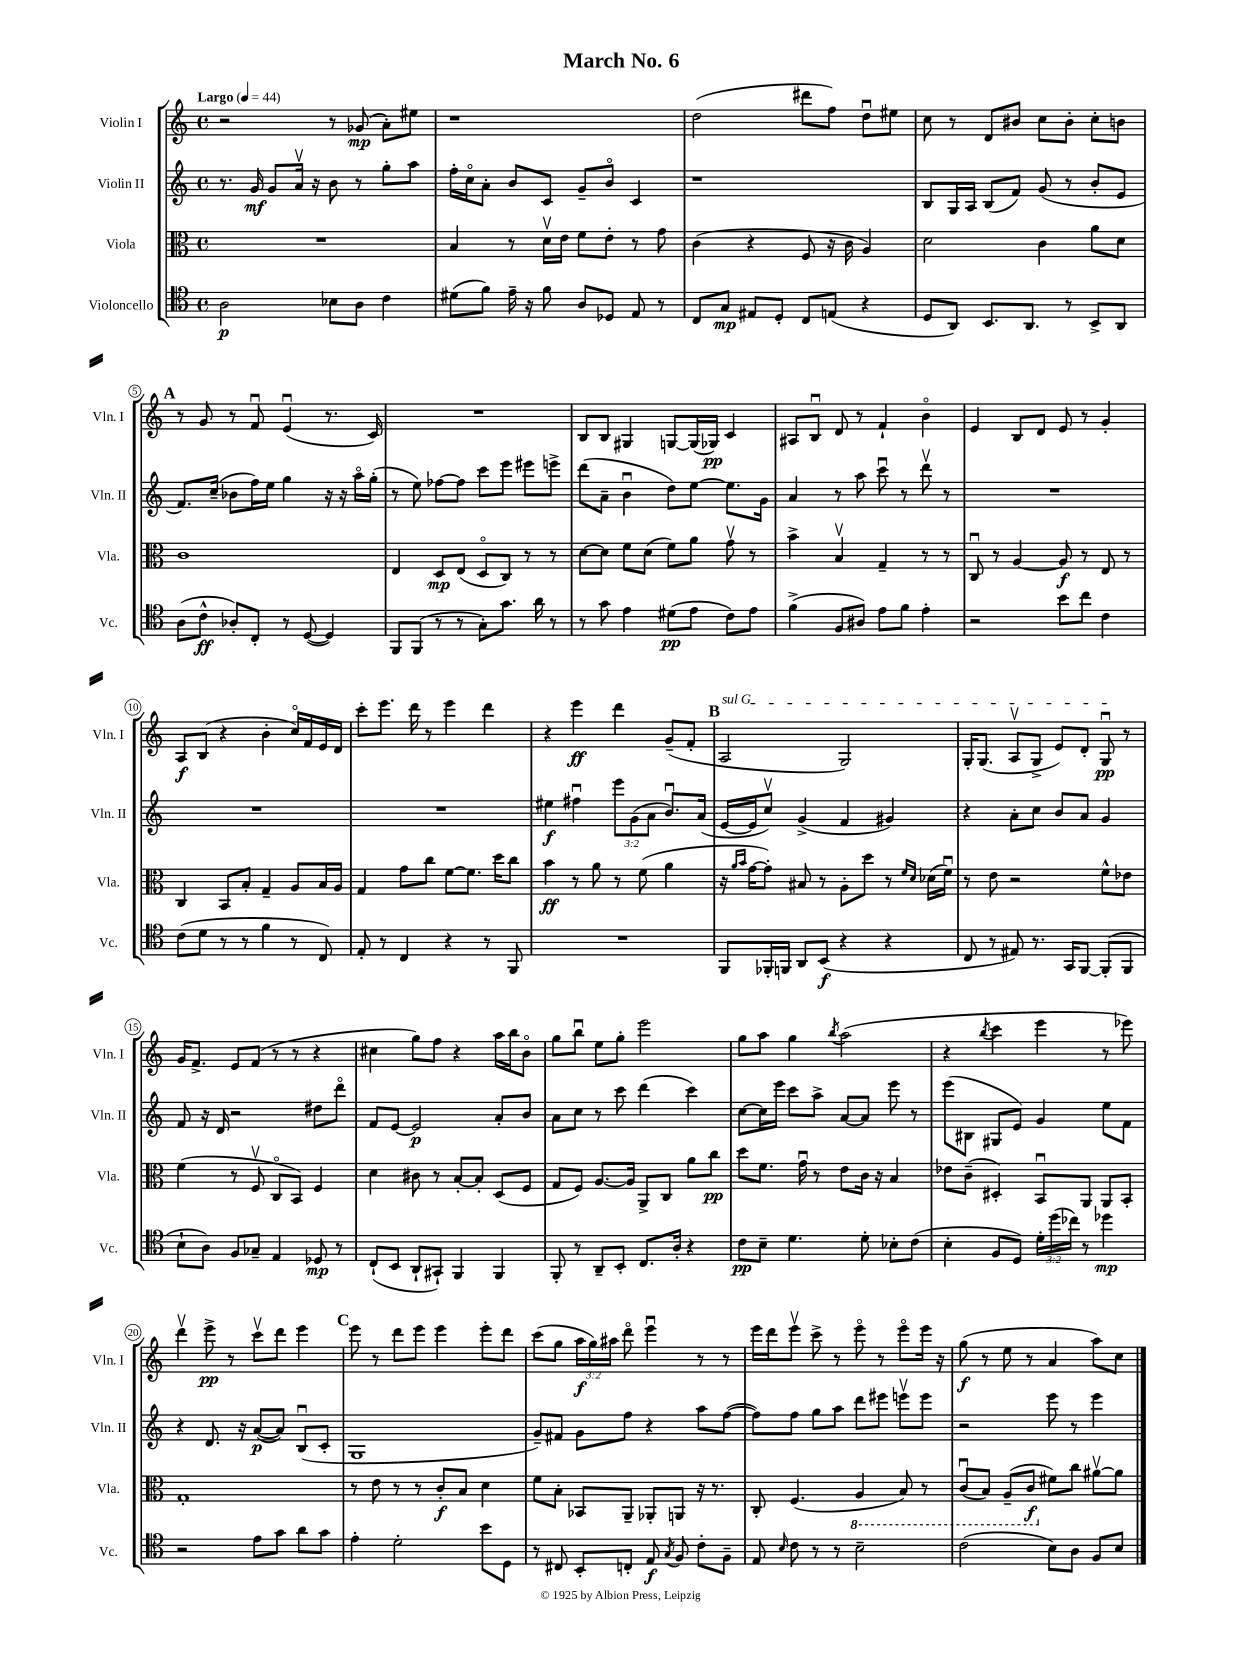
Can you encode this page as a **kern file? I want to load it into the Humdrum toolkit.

**kern	**kern	**kern	**kern
*staff4	*staff3	*staff2	*staff1
*clefC4	*clefC3	*clefG2	*clefG2
*k[]	*k[]	*k[]	*k[]
*M4/4	*M4/4	*M4/4	*M4/4
*met(c)	*met(c)	*met(c)	*met(c)
*MM44	*MM44	*MM44	*MM44
2A	1r	8.r	2r
.	.	16g	.
.	.	8g	.
.	.	16av	.
.	.	16r	.
8B-	.	8b	8r
8A	.	8r	(8g-
4c	.	8gg'	8a')
.	.	8aa	8ee#
=	=	=	=
(8d#	4B	16ff'	1r
.	.	16cco	.
8f)	.	8a'	.
16e~	8r	8b	.
16r	.	.	.
8f	16dv	8c	.
.	16e	.	.
8A	8f	8g~	.
8D-	8e'	8bo	.
8E	8r	4c	.
8r	8g	.	.
=	=	=	=
8C	(4c	1r	(2dd
8G	.	.	.
8E#	4r	.	.
8D'	.	.	.
8C	8F	.	8ddd#
(8E	16r	.	8ff)
.	16c	.	.
4r	4A)	.	8ddu
.	.	.	8ee#
=	=	=	=
8D	2d	8B	8cc
8AA)	.	16G	8r
.	.	16A	.
8.BB	.	(8B	8d
.	.	8f)	8b#
8.AA	.	.	.
.	4c	(8g	8cc
8r	.	8r	8b#'
8BB^	8a	8b'	8cc'
8AA	8d	8e	8b
=	=	=	=
(8A	1c	8.f)	8r
8c^^	.	.	8g
.	.	(16cc~	.
8A-')	.	8b-	8r
8C'	.	16ff)	8fu
.	.	16ee	.
8r	.	4gg	(4eu
([8D	.	.	.
4D])	.	16r	8.r
.	.	16r	.
.	.	16aao	.
.	.	(16gg'	16c)
=	=	=	=
8FF	4E	8r	1r
(8FF	.	8ee)	.
8r	8D	[8ff-	.
8r	(8E	8ff-]	.
8G')	8Do	8ccc	.
8.g	8C)	8eee	.
.	8r	8eee#	.
16a	.	.	.
8r	8r	8eee^	.
=	=	=	=
8r	[8d	(8ddd	8B
8g	8d]	8a~	8B
4e	8f	4bu	4G#
.	(8d	.	.
(8d#	8f)	8dd)	[8G
8e	8a	[8ee	(16G]
.	.	.	16G-)
8c)	8gv	8.ee]	4c
8e	8r	.	.
.	.	16g	.
=	=	=	=
(4f^	4b^	4a	8A#
.	.	.	8Bu
8F	4Bv	8r	8d
8A#)	.	8aa	8r
8e	4G~	8cccu	4f`
8f	.	8r	.
4e'	8r	8dddv	4bo
.	8r	8r	.
=	=	=	=
2r	8Cu	1r	4e
.	8r	.	.
.	[4A	.	8B
.	.	.	8d
8b	8A]	.	8e
8cc	8r	.	8r
4c	8E	.	4g'
.	8r	.	.
=	=	=	=
(8c	4C	1r	8A
8d	.	.	(8B
8r	8BB	.	4r
8r	8B'	.	.
4f	4G~	.	4b'
8r	8A	.	16cco)
.	.	.	16f
8C)	16B	.	16e
.	16A	.	16d
=	=	=	=
8E'	4G	1r	8ccc'
8r	.	.	8.eee
4C	8g	.	.
.	.	.	16ddd
.	8cc	.	8r
4r	[8f	.	4eee
.	8.f]	.	.
8r	.	.	4ddd
.	16dd	.	.
8FF	8cc	.	.
=	=	=	=
1r	4b	4ee#	4r
.	8r	4ff#u	4eee
.	8a	.	.
.	8r	12eee	4ddd
.	.	(12g	.
.	(8f	.	.
.	.	12a	.
.	4a	8.bu)	(8g~
.	.	.	8f'
.	.	(16a	.
=	=	=	=
8FF	16r	[16e	2A
.	16qqa	.	.
.	16qqb	.	.
.	[16g	16e]	.
16FF-'	8g'])	8ccv)	.
16FF	.	.	.
8AA	8B#	(4g^	.
(8BB	8r	.	.
4r	8A'	4f	2G)
.	8dd	.	.
4r	8r	4g#)	.
.	16qqf	.	.
.	16qqd	.	.
.	(16d-	.	.
.	16fu)	.	.
=	=	=	=
8C	8r	4r	16G'
.	.	.	(8.G
8r	8e	.	.
8E#)	2r	8a'	8Av
8.r	.	8cc	8G^
.	.	8b	8e)
16GG	.	.	.
[8FF	.	8a	8d'
(8FF']	8f^^	4g	8Gu
8FF	8e-	.	8r
=	=	=	=
8B`	(4f	8f	16g
.	.	.	8.f^
8A)	.	16r	.
.	.	16d	.
8F	8r	2r	8e
8G-~	8Fv	.	(8f
4E	8Co	.	8r
.	8BB)	.	8r
8D-	4F	8dd#	4r
8r	.	8dddo	.
=	=	=	=
(8C`	4d	8f	4cc#
8BB	.	[8e	.
8AA`	8c#	2e]	8gg)
8GG#`)	8r	.	8ff
4FF	[8B'	.	4r
.	8B']	.	.
4FF	(8D	8a'	16aa
.	.	.	16bb
.	8F	8b	8bo
=	=	=	=
8FF'	8G	8a	8gg
8r	8F)	8cc	8bbu
8AA~	[8.A	8r	8ee
8BB'	.	8ccc	8gg'
.	16A]	.	.
8.C	8AA^	(4ddd	2eee
.	8C	.	.
16A'	.	.	.
4r	8a	4ccc)	.
.	8cc	.	.
=	=	=	=
8c	8dd	[8cc	8gg
8B~	8.f	16cc]	8aa
.	.	16eee	.
4.d	.	8ccc	4gg
.	16gu	.	.
.	8r	8aa^	.
.	.	.	8qbb
.	8e	[8a	(2aa
8d'	16c	8a]	.
.	16r	.	.
8B-'	4B	8eee	.
(8c	.	8r	.
=	=	=	=
4B'	8e-	(8eee	4r
.	(8c~	8B#	.
.	.	.	8qbb
8F	4D#')	8G#	4ccc
8D)	.	8e)	.
24d'	8BBu	4g	4eee
(24dd	.	.	.
24cc-)	.	.	.
8r	8AA	.	.
4dd-	8AA	8ee	8r
.	8BB'	8f	8eee-)
=	=	=	=
2r	1G'	4r	4dddv
.	.	8.d	8eee^
.	.	.	8r
.	.	16r	.
8e	.	([8a	8cccv
8g	.	8a])	8ddd
8a	.	(8Bu	4eee
8g	.	8c'	.
=	=	=	=
4e'	8r	1G	8eee
.	8e	.	8r
2d'	8r	.	8ddd
.	8r	.	8eee
.	8c'	.	4eee
.	8B	.	.
8b	4d	.	8eee'
8D	.	.	8ddd
=	=	=	=
8r	8f	8g~)	(8ccc
8C#	8B'	8f#	8gg
8BB'	8BB-	8g	24aa
.	.	.	24gg)
.	.	.	24aa#
8C'	8AA~	8ff	8dddo
8E	8AA-'	4r	4eeeu
8qG	.	.	.
8F	8AA	.	.
8c'	16r	8aa	8r
.	8.r	.	.
8F~	.	([8ff	8r
=	=	=	=
8E	8C'	8ff])	16eee
.	.	.	16ddd
16qqB	.	.	.
8c	(4.F	8ff	8eeev
8r	.	8gg	8ccc^
8r	.	8aa	8r
2B~	4AA	8ddd	8eeeo
.	.	8eee#	8r
.	8BB)	8eeev	8eeeo
.	8r	8eee	16eee
.	.	.	16r
=	=	=	=
(2c	(8Cu	2r	(8gg
.	8BB)	.	8r
.	(8AA~	.	8ee
.	8C	.	8r
8B)	8f#)	8eee	4a
8A	8cc	8r	.
8F	[8a#v	4eee	8aa)
8B	8a#]	.	8cc
==	==	==	==
*-	*-	*-	*-
